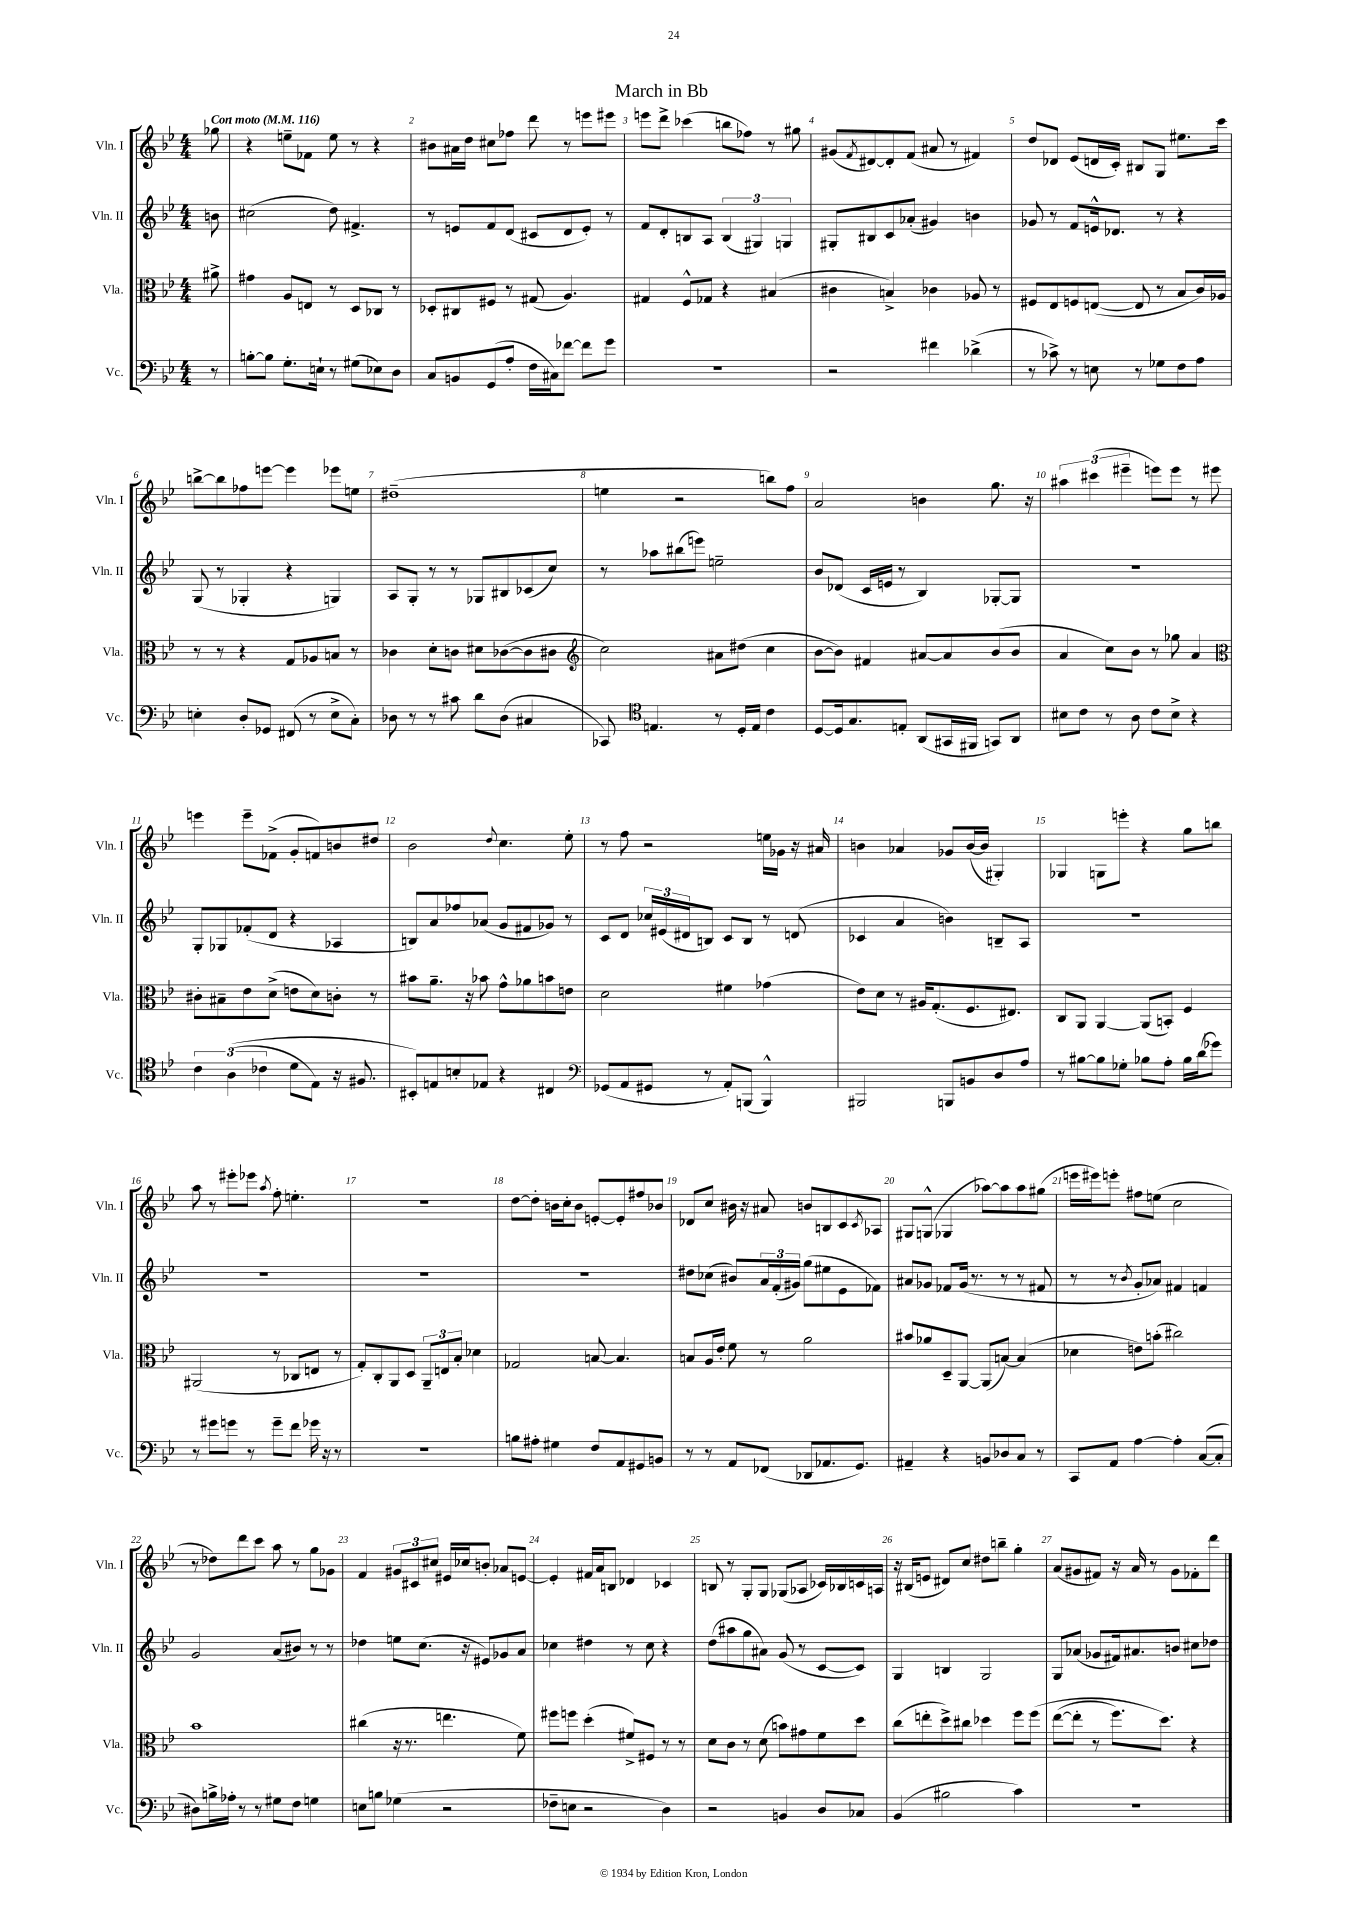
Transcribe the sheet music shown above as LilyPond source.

\header { title = "March in Bb" }
<<
\new StaffGroup <<
\new Staff = "s0" \with { instrumentName = "Vln. I" shortInstrumentName = "Vln. I" } {
    \clef treble \key bes \major \numericTimeSignature \time 4/4 \partial 8 \tempo "Con moto" 4 = 116
    ges''8 |
    r4 e''8-- fes'8 e''8 r8 r4 |
    bis'8 ais'16 d''16 cis''8 fes''8 d'''8 r8 e'''8 eis'''8 |
    e'''8 d'''8-> ces'''4( b''8 fes''8) r8 gis''8 |
    gis'8( \acciaccatura { f'8 } dis'8~) dis'8-. f'8( ais'8 r8 fis'4) |
    d''8 des'8 ees'8( d'16 c'16-.) bis8 g8 eis''8. c'''16 |
    b''8~-> b''8 fes''8 e'''8~ e'''4 ees'''8 e''8 |
    dis''1--( |
    e''4 r2 b''8) f''8 |
    a'2 b'4 g''8. r16 |
    \tuplet 3/2 { ais''4 cis'''4( eis'''4-- } e'''8) e'''8 r8 eis'''8 |
    e'''4 e'''8-- fes'8->( g'8-. f'8) b'8 dis''8 |
    bes'2 \appoggiatura { d''8 } c''4. ees''8-. |
    r8 f''8 r2 e''16 ges'16 r16 ais'16 |
    b'4 aes'4 ges'8 b'16~( b'16 gis4-.) |
    ges4 g8 e'''8-. r4 g''8 b''8 |
    a''8 r8 eis'''8-. ees'''8 \acciaccatura { a''8 } f''8-. e''4.-. |
    R1 |
    d''8~ d''8-. b'16 c''16-. b'8 e'8~-. e'8-. fis''8 bes'8 |
    des'8 c''8 bis'16 r16 ais'8 b'8 b8 c'8 \acciaccatura { c'8 } aes8 |
    gis8 g8-^( ges4 aes''8~) aes''8 aes''8 gis''8( |
    e'''16 eis'''16) e'''8-. fis''8 e''8( c''2 |
    r8 des''8) d'''8 c'''8 a''8 r8 g''8 ges'8 |
    f'4 \tuplet 3/2 { gis'8 cis'8 cis''8 } eis'16 ces''16 b'8-. aes'8 e'8~ |
    e'4-. fis'16 a'16 b8 des'4 ces'4 |
    b8 r8 g8-. g8 ges8( aes8 ces'16) bes16 c'16 a16 |
    r16 bis16( e'8 dis'8) c''8 dis''8 b''8-- g''4-. |
    a'8( gis'8 fis'8) r16 a'16 r8 gis'8 fes'8-. d'''8 \bar "|." |
}
\new Staff = "s1" \with { instrumentName = "Vln. II" shortInstrumentName = "Vln. II" } {
    \clef treble \key bes \major \numericTimeSignature \time 4/4 \partial 8
    b'8 |
    cis''2( d''8) fis'4.-> |
    r8 e'8 f'8 d'8( cis'8 d'8 e'8-.) r8 |
    f'8 d'8-. b8 a8 \tuplet 3/2 { b4( gis4) g4 } |
    gis8-. bis8 c'8 aes'8-.( gis'4) b'4 |
    ges'8 r8 f'8 e'16-^ des'8. r8 r4 |
    g8( r8 ges4-. r4 g4) |
    a8 g8-. r8 r8 ges8 bis8 ces'8( c''8) |
    r8 aes''8 bis''8( e'''8) e''2-- |
    bes'8 des'8( c'16 e'16 r8 bes4) ges8~-. ges8 |
    R1 |
    g8-. ges8 fes'8-.( d'8 r4 aes4 |
    b8) a'8 fes''8 aes'8( g'8 fis'8 ges'8) r8 |
    c'8 d'8 \tuplet 3/2 { ces''16 eis'16( dis'16 } b8) c'8 b8 r8 d'8( |
    ces'4 a'4 b'4) b8-- a8 |
    R1 |
    R1 |
    R1 |
    R1 |
    dis''8 ces''8( bis'8) \tuplet 3/2 { a'16 f'16-.( gis'16) } g''8( eis''8 ees'8 fes'8) |
    ais'8 ges'8 fes'8 ges'16( r8. r8 r8 fis'8 |
    r8 r8 \acciaccatura { bes'8 } g'8-. aes'8) fis'4 f'4 |
    g'2 a'8( bis'8) r8 r8 |
    des''4 e''8 c''8.( r16 eis'8) ges'8 a'8 |
    ces''4 dis''4 r8 ces''8 r4 |
    d''8( ais''8 g''8 ais'8) g'8( r8 c'8~ c'8) |
    g4 b4 g2 |
    g8 aes'8( ges'8 fis'16) ais'8. b'8 cis''8 des''8 \bar "|." |
}
\new Staff = "s2" \with { instrumentName = "Vla." shortInstrumentName = "Vla." } {
    \clef alto \key bes \major \numericTimeSignature \time 4/4 \partial 8
    ais'8-> |
    gis'4 a8 e8 r8 d8 ces8 r8 |
    des8-. cis8 fis8 r8 gis8( a4.) |
    gis4 f8-^ ges8 r4 bis4( |
    cis'4 b4->) ces'4 aes8 r8 |
    fis8 ees8 f8 e8~( e8 r8 bes8 c'16) aes16 |
    r8 r8 r4 g8 aes8 b8 r8 |
    ces'4 d'8-. c'8 dis'8 ces'8~( ces'8 cis'8 |
    \clef treble c''2) ais'8 dis''8( c''4 |
    bes'8~ bes'8) fis'4 ais'8~ ais'8 bes'8( bes'8 |
    a'4 c''8) bes'8 r8 ges''8 a'4 |
    \clef alto cis'8-. bis8-- ees'8 d'8->( e'8 d'8) c'8-. r8 |
    bis'8 a'8.-- r16 bes'8 g'8-^ aes'8 b'8 e'8 |
    d'2 fis'4 ges'4( |
    ees'8) d'8 r8 ais16 g8.-.( f8. eis8.) |
    c8 a,8 a,4~ a,8( b,8-.) f4 |
    ais,2( r8 ces8 e8 r8 |
    g8-.) c8-. a,8 d8 \tuplet 3/2 { a,8-- e8 bes8-. } des'4 |
    ges2 b8~ b4. |
    b8 a16 ees'16-. f'8 r8 a'2 |
    bis'8 aes'8 d8-- a,8~ a,8( b8~) b4( |
    des'4 e'8) b'8-.( cis''2) |
    bes'1 |
    cis''4( r16 r8. e''4. f'8) |
    fis''8 f''8 d''4-.( fis'8->) fis8 r8 r8 |
    d'8 c'8 r8 d'8( b'8) gis'8 f'8 d''8 |
    c''8( e''8-. d''8->) cis''8 des''4 f''8 f''8\( |
    ees''8~( ees''8-. r8 f''8.) d''8.\) r4 \bar "|." |
}
\new Staff = "s3" \with { instrumentName = "Vc." shortInstrumentName = "Vc." } {
    \clef bass \key bes \major \numericTimeSignature \time 4/4 \partial 8
    r8 |
    b8~-. b8 g8.-. e16-! r8 gis8( ees8) d8 |
    c8 b,8 g,8( a8-. f16 cis16) fes'8~ fes'8 g'8 |
    R1 |
    r2 fis'4 des'4->( |
    r8 ces'8->) r8 e8 r8 ges8 f8 a8 |
    e4-. d8-. ges,8 fis,8( r8 e8-> c8-.) |
    des8 r8 r8 cis'8 d'8 des8( cis4 |
    ces,8) \clef tenor e4. r8 d16-. e16 c'4 |
    d8~ d16 g8. e8-. a,8( gis,16 fis,16 g,8) a,8 |
    bis8 c'8 r8 a8 c'8 bis8-> r4 |
    \tuplet 3/2 { c'4 a4(\( ces'4 } d'8 ees8) r16 fis8. |
    bis,8-.\) e8 b8-. ees8 r4 cis4 |
    \clef bass ges,8( a,8 gis,8 r8 a,8-.) b,,8( b,,4-^) |
    bis,,2 b,,8 b,8 d8 a8 |
    r8 bis8~ bis8 ges8-. bes8 a8-. bes16 d'16( ges'8) |
    r8 gis'8 g'8 r8 g'8-- f'8 ges'16 r16 r8 |
    R1 |
    b8 ais8-. gis4 f8 a,8 gis,8 b,8 |
    r8 r8 a,8 fes,8( des,8 aes,8. g,8.) |
    ais,4-- r4 b,8 des8 c8 r8 |
    c,8 a,8 a4~ a4-. c8~( c8-. |
    dis8) b16-> aes16-. r8 r8 gis8 f8 g4 |
    e8 b8 ges4( r2 |
    fes8-- e8 r2 d4) |
    r2 b,4 d8 ces8 |
    bes,4( bis2 c'4) |
    R1 \bar "|." |
}
>>
>>
\layout { \context { \Score \override BarNumber.break-visibility = ##(#f #t #t) barNumberVisibility = #all-bar-numbers-visible } }
